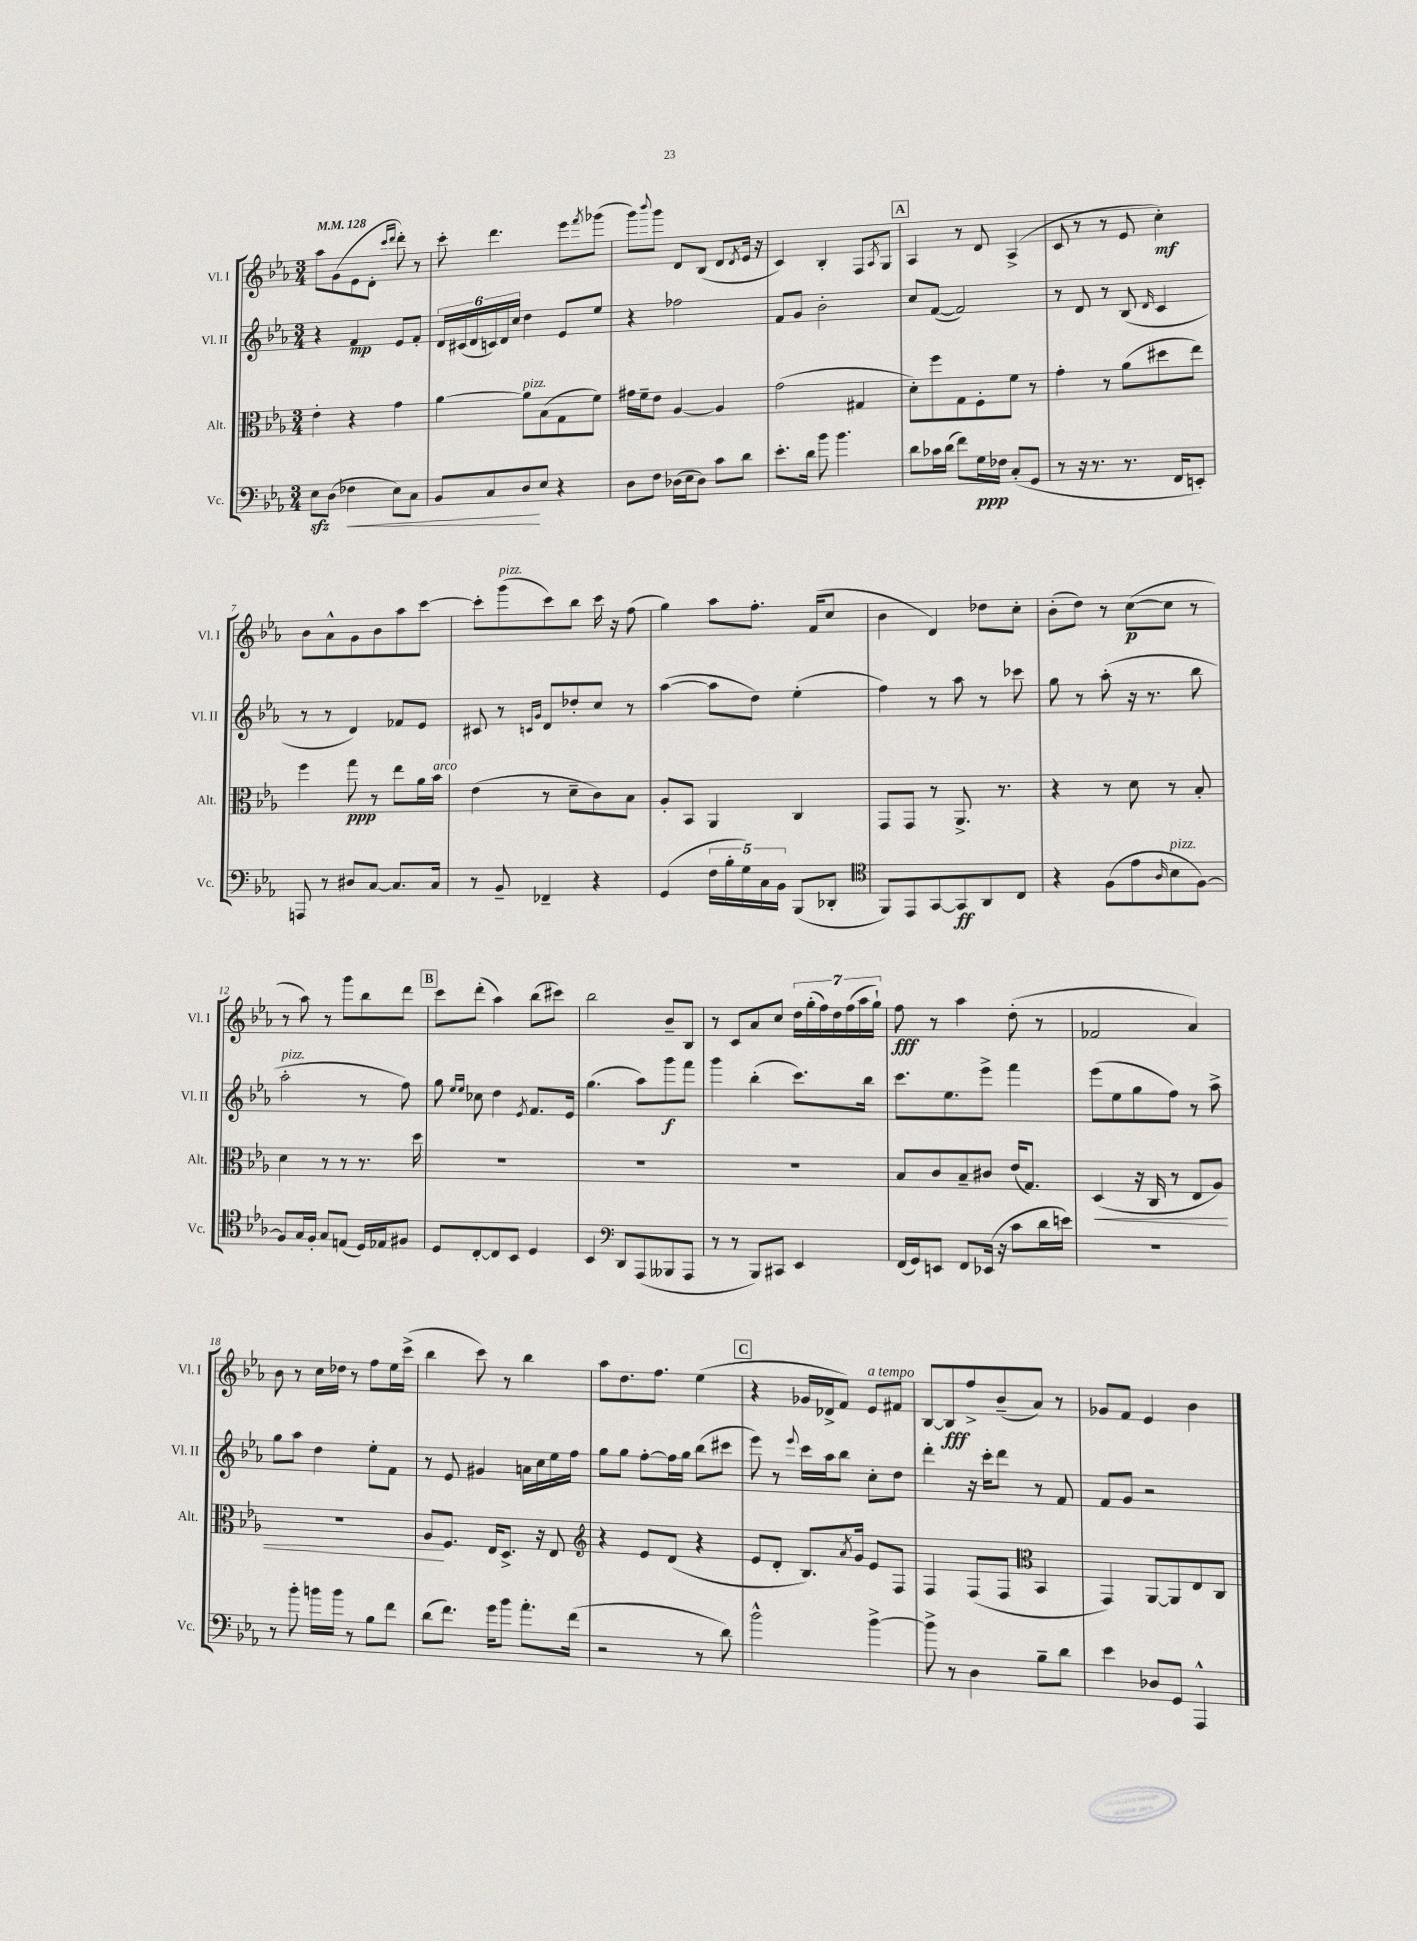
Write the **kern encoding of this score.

**kern	**kern	**kern	**kern
*staff4	*staff3	*staff2	*staff1
*clefF4	*clefC3	*clefG2	*clefG2
*k[b-e-a-]	*k[b-e-a-]	*k[b-e-a-]	*k[b-e-a-]
*M3/4	*M3/4	*M3/4	*M3/4
*MM128	*MM128	*MM128	*MM128
8E-	4e-'	4r	8aa-
(8D	.	.	(8g
4F-	4r	4f	8e-
.	.	.	8d'
.	.	.	16qqccc
.	.	.	16qqddd
8E-)	4g	8e-	8ddd')
8C	.	8f'	8r
=	=	=	=
8BB-	[4a-	24d	8ccc'
.	.	(24c#	.
.	.	24d	.
8C	.	24c)	4.ddd
.	.	24d	.
.	.	24cc	.
8D	8a-]	4dd	.
8E-	(8B-	.	.
4r	8G	8e-	8eee-
.	.	.	8qfff
.	8f)	8ee-	(8ggg-
=	=	=	=
8D	16g#	4r	8ggg)
.	16f~	.	.
.	.	.	8qqbbb-
8F	8e-	.	8ggg
(16D-	[4A-	2ff-	8d
16E-	.	.	.
8D-)	.	.	(8B-
8c	4A-]	.	8d
.	.	.	8qd
8d	.	.	16e-
.	.	.	16r
=	=	=	=
8.e-'	(2g	8f	4c)
.	.	8g	.
16d	.	.	.
8b-	.	2b-'	4B-'
4.b-	.	.	.
.	4G#	.	8F
.	.	.	8qA-
.	.	.	8G
=	=	=	=
8d	8d')	8cc	4A-
16c-	8ff	([8f	.
(16d	.	.	.
8f)	8G	2f])	8r
16G	8F'	.	8d
16F-	.	.	.
(8C'	8f	.	(4A-^
8GG	8r	.	.
=	=	=	=
8r	4g'	8r	8c
16r	.	8d	8r
8.r	.	.	.
.	8r	8r	8r
8.r	(8a-	(8B-	8e-
.	.	16qqd	.
.	8dd#	4c	4cc')
16FF	.	.	.
8EE')	8ee-)	.	.
=	=	=	=
8AAA	4ff	8r	8b-
8r	.	8r	8a-^^
8D#	8gg	4d)	8g
[8C	8r	.	8b-
8.C]	8ee-	8f-	8aa-
.	16a-	8e-	[8ccc
16C	16b-	.	.
=	=	=	=
8r	(4e-	8c#	8ccc']
8BB-~	.	8r	(8ggg
.	.	16qqc	.
.	.	16qqg	.
4FF-~	8r	8d	8ccc)
.	8d~	8dd-'	8bb-
4r	8c)	8cc	16ccc
.	.	.	16r
.	8B-	8r	(8ff
=	=	=	=
(4GG	8A-'	([4aa-	4gg)
.	8BB-	.	.
20F	4AA-	8aa-]	8aa-
20B-'	.	.	.
20G)	.	.	.
.	.	8dd)	8.ff'
20C	.	.	.
20BB-	.	.	.
(8BBB-	4C	(4ee-'	.
.	.	.	(16f
8DD-'	.	.	8cc
=	=	=	=
*clefC4	*	*	*
8FF)	8GG	4ff)	4b-
8EE-	8GG	.	.
[8GG	8r	8r	4d)
8GG]	8.AA-^	8aa-	.
8AA-	.	8r	8dd-
.	8.r	.	.
8C	.	8ccc-	8cc'
=	=	=	=
4r	4r	8gg	(8b-'
.	.	8r	8dd)
(8F	8r	(8aa-'	8r
8e-	8d	16r	([8cc
.	.	8.r	.
16qqA-	.	.	.
8B-	8r	.	8cc]
[8F)	8B-'	8bb-	8r
=	=	=	=
8F]	4d	2aa-'	8r
16G	.	.	8aa-)
16F'	.	.	.
8G	8r	.	8r
(8E	8r	.	8ggg
16D)	8.r	8r	8bb-
16E-	.	.	.
8F#	.	8ff)	8ddd
.	16dd	.	.
=	=	=	=
8D	2.r	8gg	8ccc
.	.	16qqee-	.
.	.	16qqee-	.
[8C'	.	8cc-	(8ddd'
8C]	.	4dd	4aa-)
8BB-	.	.	.
.	.	8qe-	.
4D	.	8.f	(8bb-
.	.	.	8ccc#)
.	.	16e-	.
=	=	=	=
4BB-	2.r	(4.gg	2bb-
*clefF4	*	*	*
8DD	.	.	.
(8AAA-	.	8aa-)	.
8BBB--	.	8ggg	8b-~
8AAA-	.	8fff	8B-
=	=	=	=
8r	2.r	4ggg	8r
8r	.	.	8c
8BBB-)	.	(4bb-'	8a-
8CC#	.	.	8cc
4EE-	.	8.ccc)	28dd
.	.	.	(28gg'
.	.	.	28ff)
.	.	.	28dd
.	.	.	(28ff
.	.	.	28aa-
.	.	16bb-	.
.	.	.	28gg`)
=	=	=	=
(16FF	8B-	8.ccc	8ff
16GG)	.	.	.
8EE	8c	.	8r
.	.	8.ee-	.
8FF	8B-~	.	4aa-
(16EE-	8c#	8eee-^	.
16r	.	.	.
8c	(16e-	4fff	(8dd'
.	8.G)	.	.
16d	.	.	8r
16e)	.	.	.
=	=	=	=
2.r	(4D	(8eee-	2f-
.	.	8ee-	.
.	16r	8gg	.
.	16C	.	.
.	8r	8ff)	.
.	8E-	8r	4a-)
.	8A-)	8aa-^	.
=	=	=	=
8r	2.r	8gg	8b-
8b-'	.	8aa-	8r
16b	.	4dd	16cc
16b	.	.	16dd-
8r	.	.	8r
8B-	.	8ee-'	8ff
8f	.	8f	16ee-
.	.	.	(16ccc^
=	=	=	=
(8d	8A-	8r	4bb-
8.f)	8.F	8e-	.
.	.	4g#	8ccc)
16g	16E-	.	.
8b-	8.D^	.	8r
8.a-'	.	16a	4bb-
.	16r	16cc	.
.	8E-	16ee-	.
(16f	.	16ff	.
=	=	=	=
*	*clefG2	*	*
2r	4r	8gg	8aa-
.	.	8gg	8.dd
.	8e-	[8ff'	.
.	.	.	8.ff
.	(8d	16ff]	.
.	.	16gg	.
8r	4r	(8bb-	(4ee-
8d)	.	8ccc#	.
=	=	=	=
2b-^^	8e-	8eee-)	4r
.	8d'	8r	.
.	.	8qqeee-	.
.	8.B-)	16ccc	16g-
.	.	16aa-	16d-^
.	.	8bb-	8f)
.	8qa-	.	.
.	16g	.	.
[4b-^	8e-	8cc'	8e-
.	8F	8dd	8f#
=	=	=	=
8b-^]	4F	4ddd'	[8B-
8r	.	.	8B-]
4D	(8F	16r	8ff^
.	.	16ccc'	.
.	8F	8ddd	(8b-~
*	*clefC3	*	*
8B-~	4BB-	8r	8a-)
8d	.	8f	8r
=	=	=	=
4e-	4GG)	8f	8g-
.	.	8g	8f
8D-	[8AA-	2r	4e-
8GG	8AA-]	.	.
4AAA-^^	8E-	.	4b-
.	8C	.	.
==	==	==	==
*-	*-	*-	*-
